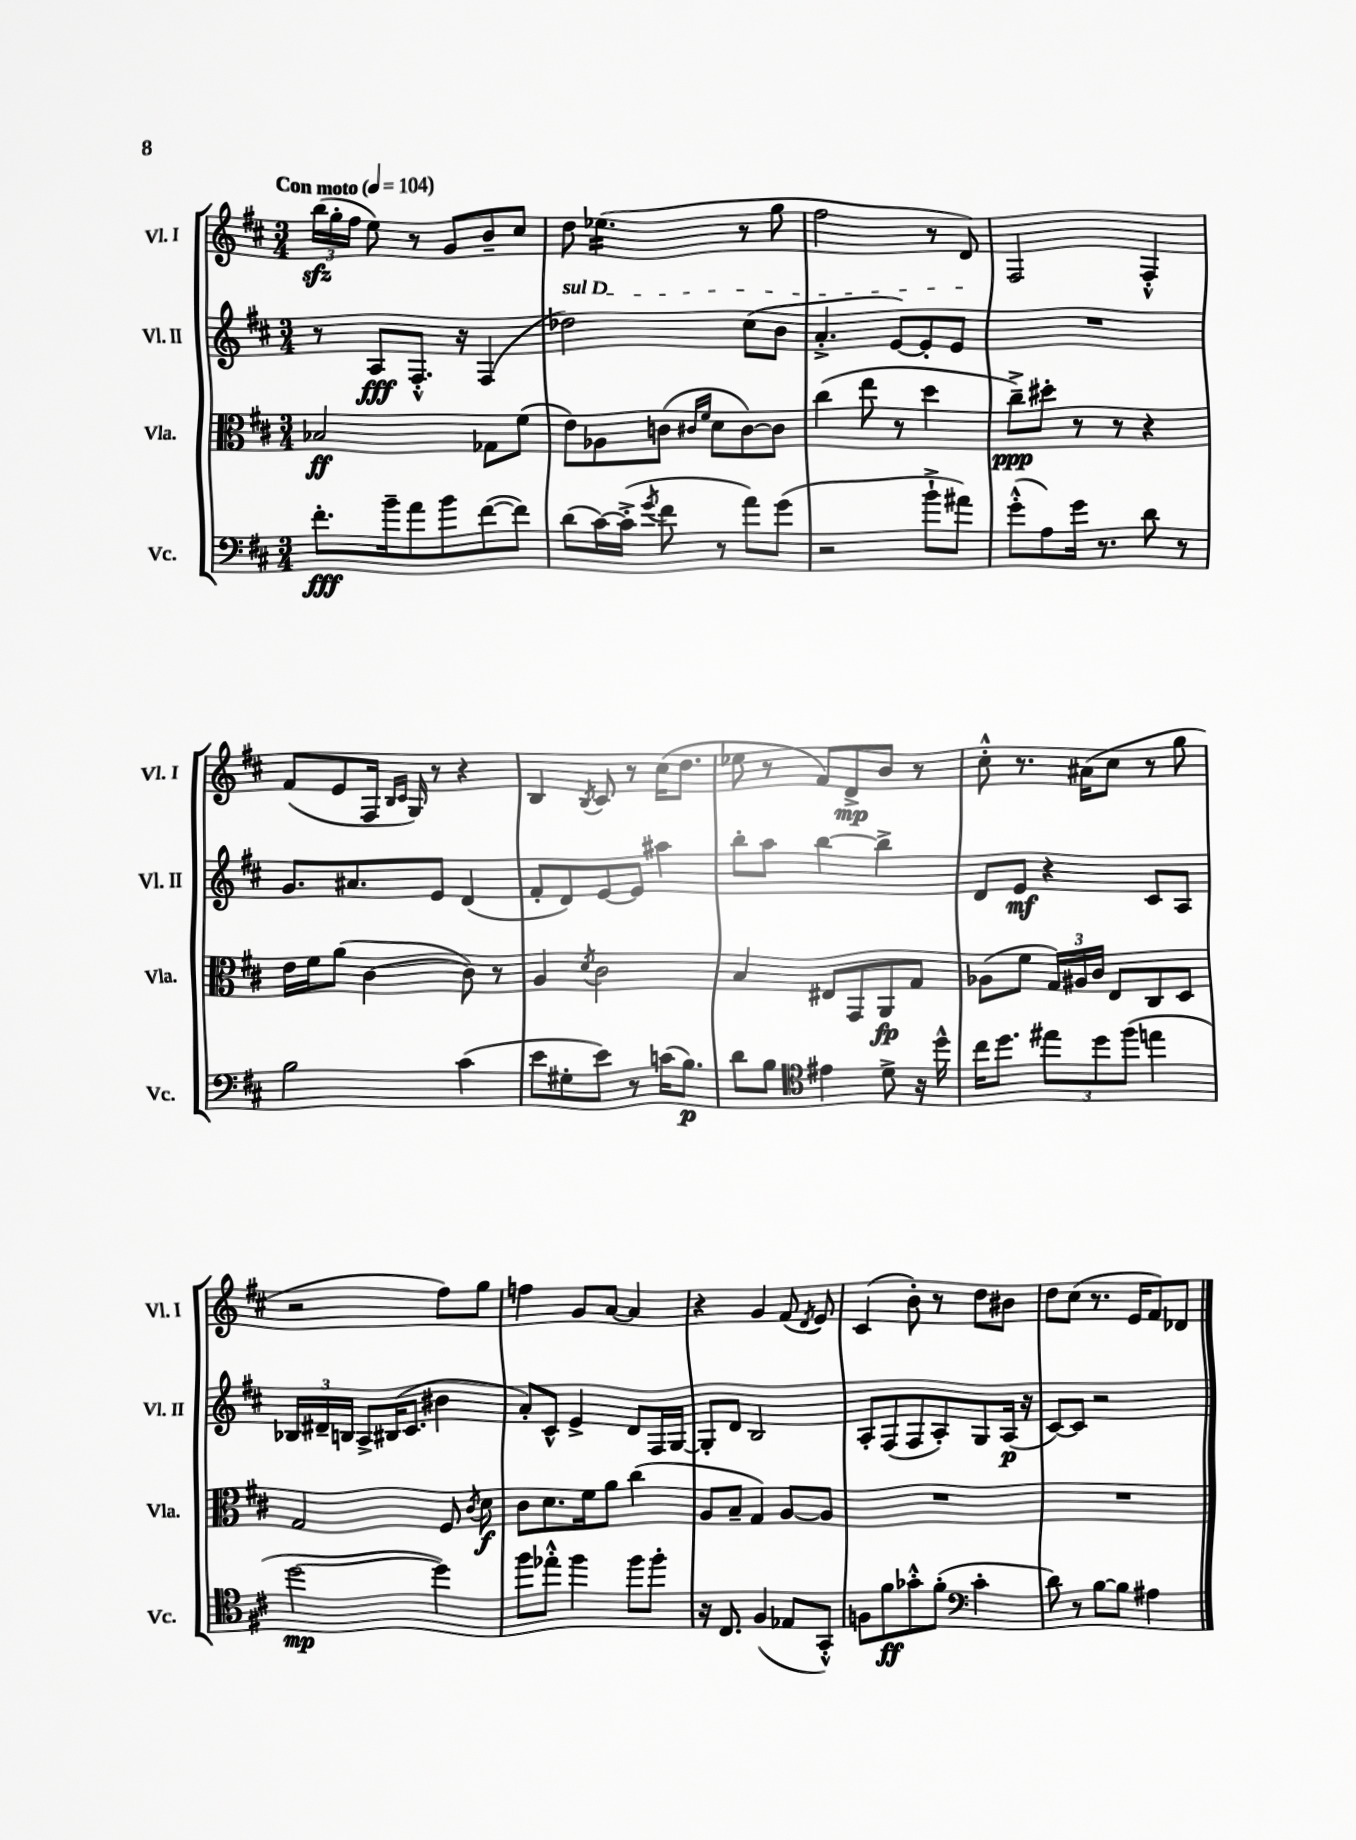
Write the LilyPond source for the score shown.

<<
\new StaffGroup <<
\new Staff = "s0" \with { instrumentName = "Vl. I" shortInstrumentName = "Vl. I" } {
    \clef treble \key d \major \numericTimeSignature \time 3/4 \tempo "Con moto" 4 = 104
    \autoBeamOff \tuplet 3/2 { b''16[\sfz( g''16-. fis''16] } e''8) r8 g'8[ b'8-- cis''8] |
    d''8 ees''4.:16( r8 g''8 |
    fis''2 r8 d'8) |
    fis2 fis4-.-^ |
    fis'8[( e'8 fis16] \grace { b16[ cis'16] } g16) r8 r4 |
    b4 \acciaccatura { b8 } cis'8 r8 cis''16[( d''8.] |
    ees''8 r8 fis'8[) d'8->\mp b'8] r8 |
    cis''8-.-^ r8. ais'16[( cis''8] r8 g''8 |
    r2 fis''8[) g''8] |
    f''4 g'8[ a'8]~ a'4 |
    r4 g'4 fis'8( \acciaccatura { d'8 } e'8) |
    cis'4( b'8-.) r8 d''8[ bis'8] |
    d''8[ cis''8]( r8. e'16[ fis'8) des'8] \bar "|." |
}
\new Staff = "s1" \with { instrumentName = "Vl. II" shortInstrumentName = "Vl. II" } {
    \clef treble \key d \major \numericTimeSignature \time 3/4
    \autoBeamOff r8 a8[\fff fis8.]-.-^ r16 fis4( |
    \once \override TextSpanner.bound-details.left.text = \markup { \italic "sul D" } des''2\startTextSpan) cis''8[( b'8] |
    a'4.-.-> e'8[~) e'8-. e'8]\stopTextSpan |
    R2. |
    g'8.[ ais'8. e'8] d'4( |
    fis'8[-. d'8) e'8~ e'8] ais''4 |
    b''8[-. a''8] b''4~ b''4-> |
    d'8[ e'8]\mf r4 cis'8[ a8] |
    \tuplet 3/2 { bes16[ dis'16-- b16] } a8[-> bis16( cis'8.] bis'4 |
    a'8[-.) cis'8]-^ e'4-> d'8[ fis16 g16]~ |
    g8[-. d'8] b2 |
    a8[-. fis8( fis8 a8-.) g8 a16]\p( r16 |
    cis'8[~) cis'8] r2 \bar "|." |
}
\new Staff = "s2" \with { instrumentName = "Vla." shortInstrumentName = "Vla." } {
    \clef alto \key d \major \numericTimeSignature \time 3/4
    \autoBeamOff bes2\ff ges8[ fis'8]( |
    e'8[) aes8 c'8]( \grace { cis'16[ fis'16] } d'8[ cis'8~) cis'8] |
    cis''4( e''8 r8 d''4 |
    cis''8[--->\ppp) dis''8]-. r8 r8 r4 |
    e'16[ fis'16 a'8]( cis'4~ cis'8) r8 |
    a4 \acciaccatura { d'8 } cis'2 |
    b4 eis8[ g,8 a,8\fp g8] |
    aes8[( fis'8] \tuplet 3/2 { g16[) ais16 cis'16] } e8[ cis8 d8] |
    g2 fis8 \acciaccatura { cis'8 } d'8\f |
    cis'8[ d'8. fis'16 a'8] cis''4( |
    a8[ b8]-- g4) a8[~ a8] |
    R2. |
    R2. \bar "|." |
}
\new Staff = "s3" \with { instrumentName = "Vc." shortInstrumentName = "Vc." } {
    \clef bass \key d \major \numericTimeSignature \time 3/4
    \autoBeamOff fis'8.[-.\fff b'16-- a'8 b'8 fis'8~( fis'8]) |
    d'8[( cis'16~) cis'16]-.->( \acciaccatura { g'8 } fis'8 r8 a'8[) g'8]( |
    r2 b'8[-!-> ais'8]) |
    g'8[-.-^( a8) g'16] r8. d'8 r8 |
    b2 cis'4( |
    e'8[ gis8-. e'8]) r8 c'16[( b8.]\p) |
    d'8[ b8] \clef tenor eis'4 d'8-> r16 d''16-^ |
    cis''16[ d''8.] \tuplet 3/2 { eis''8[ d''8 fis''8]( } e''4 |
    d''2~\mp d''4) |
    fis''8[ ees''8]-.-^ fis''4 fis''8[ fis''8]-. |
    r16 cis8. fis4( ees8[ g,8]-.-^) |
    f8[ fis'8\ff ges'8-.-^ fis'8]-.( \clef bass cis'4-. |
    d'8) r8 b8[~ b8] ais4 \bar "|." |
}
>>
>>
\layout { \context { \Score \remove "Bar_number_engraver" } }
